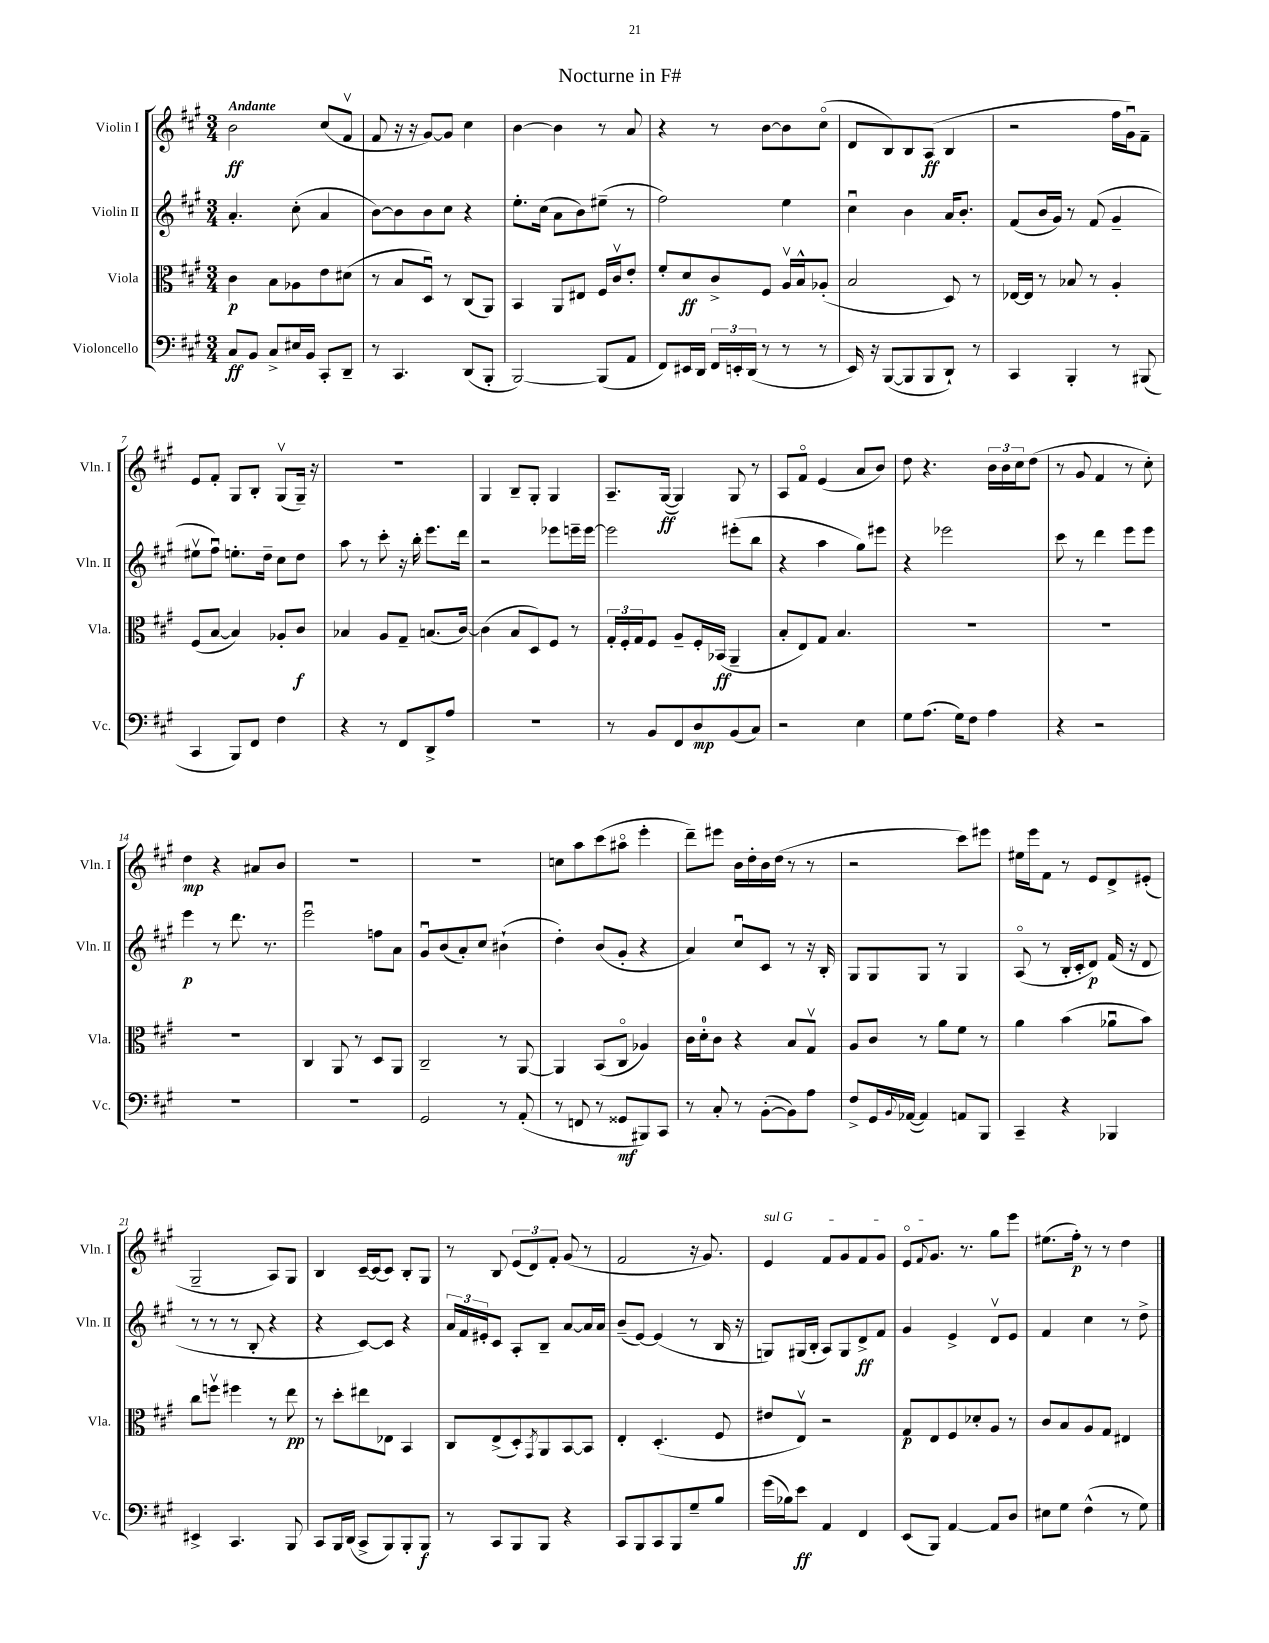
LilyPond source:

\header { title = "Nocturne in F#" }
<<
\new StaffGroup <<
\new Staff = "s0" \with { instrumentName = "Violin I" shortInstrumentName = "Vln. I" } {
    \clef treble \key a \major \numericTimeSignature \time 3/4 \tempo "Andante"
    b'2\ff cis''8( fis'8\upbow |
    fis'8 r16 r16 gis'8~) gis'8 cis''4 |
    b'4~ b'4 r8 a'8 |
    r4 r8 b'8~ b'8 cis''8\flageolet( |
    d'8 b8) b8 a8\ff( b4 |
    r2 fis''16 gis'16\downbow) fis'8-- |
    e'8 fis'8-. gis8 b8-. gis8\upbow( gis16--) r16 |
    R2. |
    gis4 b8-- gis8-. gis4 |
    a8.-- gis16~\ff( gis4) gis8 r8 |
    a8 fis'8\flageolet e'4( a'8 b'8) |
    d''8 r4. \tuplet 3/2 { b'16 b'16 cis''16 } d''8( |
    r8 gis'8 fis'4 r8 cis''8-.) |
    d''4\mp r4 ais'8 b'8 |
    R2. |
    R2. |
    c''8 a''8 cis'''8( ais''8\flageolet e'''4-. |
    d'''8--) eis'''8 b'16 d''16-. b'16 d''16( r8 r8 |
    r2 cis'''8) eis'''8 |
    eis''16 e'''16 fis'8 r8 e'8 d'8-> eis'8-.( |
    gis2-- a8) gis8 |
    b4 cis'16~-- cis'16( cis'8) b8-. gis8 |
    r8 b8 \tuplet 3/2 { e'8( d'8) fis'8-. } gis'8( r8 |
    fis'2 r16 gis'8.) |
    \once \override TextSpanner.bound-details.left.text = \markup { \italic "sul G" } e'4\startTextSpan fis'8 gis'8 fis'8 gis'8 |
    e'8\flageolet \appoggiatura { fis'8 } gis'8.\stopTextSpan r8. gis''8 e'''8 |
    eis''8.( fis''16-.\p) r8 r8 d''4 \bar "|." |
}
\new Staff = "s1" \with { instrumentName = "Violin II" shortInstrumentName = "Vln. II" } {
    \clef treble \key a \major \numericTimeSignature \time 3/4
    a'4.-. cis''8-.( a'4 |
    b'8~) b'8 b'8 cis''8 r4 |
    e''8.-. cis''16( a'8 b'8) eis''8--( r8 |
    fis''2) e''4 |
    cis''4\downbow b'4 a'16 b'8.-. |
    fis'8( b'16 gis'16) r8 fis'8( gis'4-- |
    eis''8\upbow fis''8\downbow) e''8.-. d''16-- cis''8 d''8 |
    a''8 r8 cis'''8-. r16 b''16-. e'''8. d'''16 |
    r2 ees'''8 e'''16-- e'''16~ |
    e'''2 eis'''8-.( b''8 |
    r4 a''4 gis''8) eis'''8 |
    r4 ees'''2 |
    cis'''8 r8 d'''4 e'''8 e'''8 |
    e'''4\p r8 d'''8. r8. |
    e'''2\downbow f''8 a'8 |
    gis'8\downbow b'8( a'8-.) cis''8 bis'4-!( |
    d''4-.) b'8( gis'8-. r4 |
    a'4) cis''8\downbow cis'8 r8 r16 b16-. |
    gis8 gis8 gis8 r8 gis4 |
    a8\flageolet( r8 b16-. cis'16-. d'8\p) fis'16( r16 d'8 |
    r8 r8 r8 b8-. r4 |
    r4 cis'8~) cis'8 r4 |
    \tuplet 3/2 { a'16 fis'16 eis'16-. } cis'8 a8-. b8-- a'8~ a'16 a'16 |
    b'8--( e'8~) e'4( r8 b16 r16 |
    g8) gis16( b16-. a8) gis8 d'8->\ff fis'8 |
    gis'4 e'4-> d'8\upbow e'8 |
    fis'4 cis''4 r8 d''8-> \bar "|." |
}
\new Staff = "s2" \with { instrumentName = "Viola" shortInstrumentName = "Vla." } {
    \clef alto \key a \major \numericTimeSignature \time 3/4
    cis'4\p b8 aes8 e'8 dis'8( |
    r8 b8 d8\downbow) r8 cis8( a,8) |
    b,4 a,8 eis8 fis16 cis'16\upbow e'8-. |
    fis'8-. d'8\ff cis'8-> fis8 a16\upbow b16-^ aes8-.( |
    b2 d8) r8 |
    ees16~ ees16 r8 bes8 r8 a4-. |
    fis8( b8~ b4) aes8-. cis'8\f |
    bes4 a8 gis8-- b8.( cis'16~) |
    cis'4( b8 d8) fis8 r8 |
    \tuplet 3/2 { gis16-. fis16-. gis16 } fis8 a8-- fis16-. bes,16\ff( a,4-- |
    b8-. e8) gis8 b4. |
    R2. |
    R2. |
    R2. |
    cis4 a,8 r8 d8 a,8 |
    cis2-- r8 a,8~ |
    a,4 b,8( cis8\flageolet aes4) |
    cis'16 d'16-0-. cis'8 r4 b8 gis8\upbow |
    a8 cis'8 r8 a'8 fis'8 r8 |
    a'4 b'4( aes'8\downbow b'8) |
    cis''8 f''8\upbow fis''4 r8 e''8\pp |
    r8 d''8-. eis''8 ees8 b,4 |
    cis8 e8->( d8-.) \acciaccatura { gis,8 } a,8 b,8~ b,8 |
    e4-. d4.-.( fis8 |
    eis'8 e8\upbow) r2 |
    gis8\p e8 fis8 des'8-. a8 r8 |
    cis'8 b8 a8 gis8 eis4 \bar "|." |
}
\new Staff = "s3" \with { instrumentName = "Violoncello" shortInstrumentName = "Vc." } {
    \clef bass \key a \major \numericTimeSignature \time 3/4
    cis8\ff b,8 cis8-> eis16 b,16 cis,8-. d,8-- |
    r8 cis,4. d,8( b,,8-. |
    b,,2~) b,,8( a,8 |
    fis,8) eis,16 d,16 \tuplet 3/2 { fis,16 e,16-. d,16( } r8 r8 r8 |
    e,16) r16 b,,8~( b,,8 b,,8 d,8-!) r8 |
    cis,4 b,,4-. r8 bis,,8( |
    cis,4 b,,8) fis,8 fis4 |
    r4 r8 fis,8 d,8-> a8 |
    R2. |
    r8 b,8 fis,8 d8\mp b,8( cis8) |
    r2 e4 |
    gis8 a8.( gis16) fis8 a4 |
    r4 r2 |
    R2. |
    R2. |
    gis,2 r8 a,8-.( |
    r8 f,8 r8 gisis,8\mf bis,,8) cis,8 |
    r8 cis8-. r8 b,8~-.( b,8) a8 |
    fis8-> gis,16 \appoggiatura { b,8 } aes,16~( aes,4) a,8 b,,8 |
    cis,4-- r4 bes,,4 |
    eis,4-> cis,4. b,,8 |
    cis,8 b,,16 d,16( cis,8-> b,,8) b,,8-. b,,8\f |
    r8 cis,8 b,,8 b,,8 r4 |
    cis,8 b,,8 cis,8 b,,8 gis8-- b8 |
    gis'16( bes16) e'8\ff a,4 fis,4 |
    e,8( b,,8) a,4~ a,8 d8 |
    eis8 gis8 fis4-^( r8 gis8) \bar "|." |
}
>>
>>
